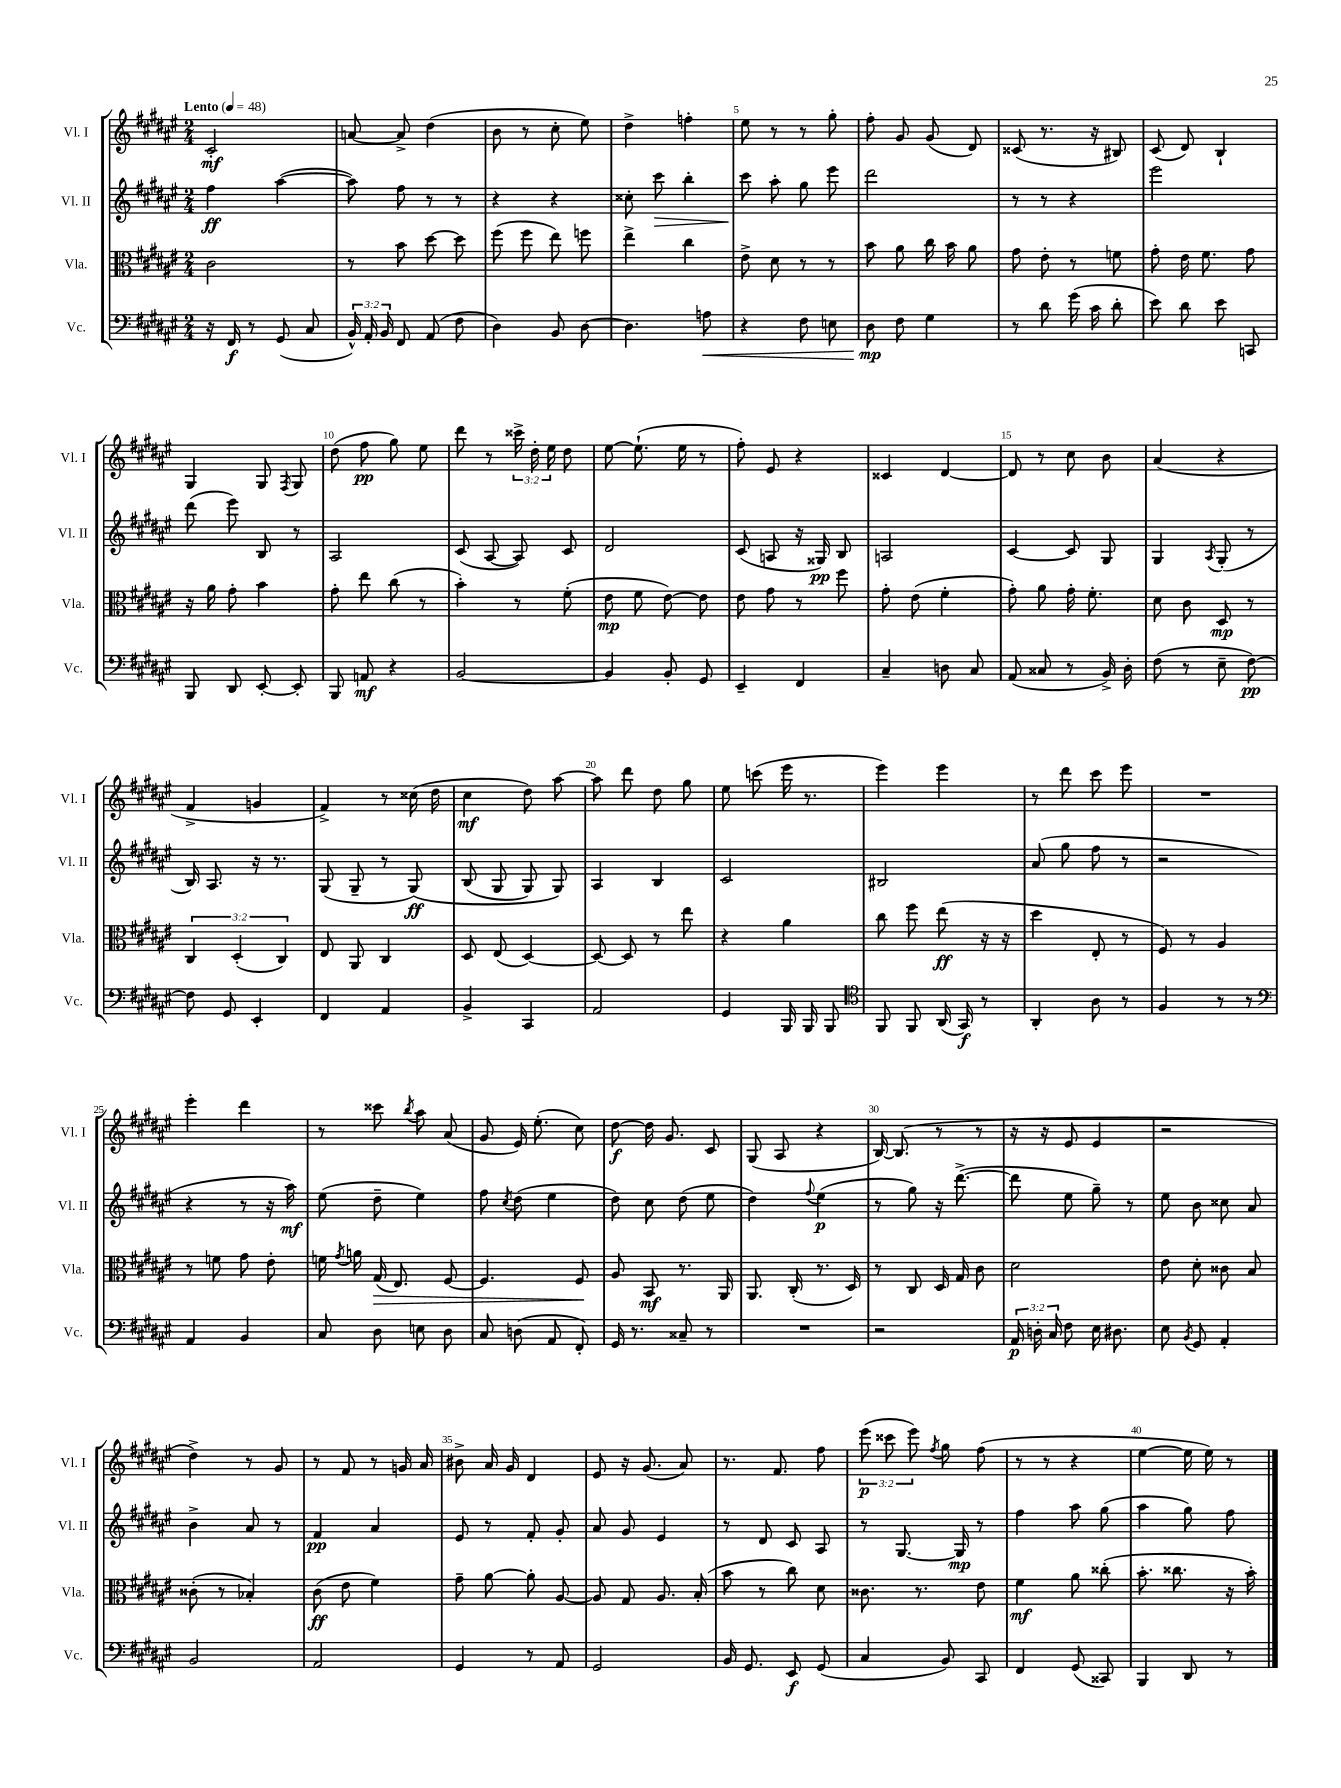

**kern	**dynam	**kern	**dynam	**kern	**dynam	**kern	**dynam
*part4	*part4	*part3	*part3	*part2	*part2	*part1	*part1
*staff4	*staff4	*staff3	*staff3	*staff2	*staff2	*staff1	*staff1
*I"Vc.	*	*I"Vla.	*	*I"Vl. II	*	*I"Vl. I	*
*I'Vc.	*	*I'Vla.	*	*I'Vl. II	*	*I'Vl. I	*
*clefF4	*	*clefC3	*	*clefG2	*	*clefG2	*
*k[f#c#g#d#a#e#]	*	*k[f#c#g#d#a#e#]	*	*k[f#c#g#d#a#e#]	*	*k[f#c#g#d#a#e#]	*
*M2/4	*	*M2/4	*	*M2/4	*	*M2/4	*
*MM48	*	*MM48	*	*MM48	*	*MM48	*
=1	=1	=1	=1	=1	=1	=1	=1
!	!	!	!	!	!	!LO:TX:a:B:t=Lento	!
16r	.	2c#\	.	4ff#\	ff	2c#'/	mf
16FF#/	f	.	.	.	.	.	.
8r	.	.	.	.	.	.	.
(8GG#/	.	.	.	([4aa#\	.	.	.
8C#/	.	.	.	.	.	.	.
=2	=2	=2	=2	=2	=2	=2	=2
24BB^^/)	.	8r	.	8aa#\])	.	[8an/	.
24AA#'/	.	.	.	.	.	.	.
24BB/	.	.	.	.	.	.	.
8FF#/	.	8b\	.	8ff#\	.	8a^/]	.
(8AA#/	.	[8dd#\	.	8r	.	(4dd#\	.
8F#\	.	8dd#\]	.	8r	.	.	.
=3	=3	=3	=3	=3	=3	=3	=3
4D#\)	.	(8ff#\	.	4r	.	8b\	.
.	.	8ff#\	.	.	.	8r	.
8BB/	.	8ee#\)	.	4r	.	8cc#'\	.
[8D#\	.	8ffn\	.	.	.	8ee#\)	.
=4	=4	=4	=4	=4	=4	=4	=4
4.D#\]	.	4ee#^\	.	8cc##X'\	.	4dd#^\	.
!	!	!	!	!	!LO:HP:b	!	!
.	.	.	.	8ccc#\	>	.	.
.	.	4cc#\	.	4bb'\	.	4ffn'\	.
!	!LO:HP:b	!	!	!	!	!	!
8An\	<	.	.	.	.	.	.
=5	=5	=5	=5	=5	=5	=5	=5
4r	.	8e#^\	.	8ccc#\	.	8ee#\	.
.	.	8d#\	.	8aa#'\	]	8r	.
8F#\	.	8r	.	8gg#\	.	8r	.
8En\	.	8r	.	8eee#\	.	8gg#'\	.
=6	=6	=6	=6	=6	=6	=6	=6
8D#\	mp	8b\	.	2ddd#\	.	8ff#'\	.
8F#\	[	8a#\	.	.	.	8g#/	.
4G#\	.	16cc#\	.	.	.	(8g#/	.
.	.	16b\	.	.	.	.	.
.	.	8a#\	.	.	.	8d#/)	.
=7	=7	=7	=7	=7	=7	=7	=7
8r	.	8g#\	.	8r	.	(8c##X/	.
8d#\	.	8e#'\	.	8r	.	8.r	.
(16g#\	.	8r	.	4r	.	.	.
16c#\	.	.	.	.	.	16r	.
8d#'\	.	8fn\	.	.	.	8B#X/)	.
=8	=8	=8	=8	=8	=8	=8	=8
8e#\)	.	8g#'\	.	2eee#\	.	(8c#/	.
8d#\	.	16e#\	.	.	.	8d#/)	.
.	.	8.f#\	.	.	.	.	.
8e#\	.	.	.	.	.	4B`/	.
8CCn/	.	8g#\	.	.	.	.	.
!!LO:LB:g=z
=9	=9	=9	=9	=9	=9	=9	=9
8BBB/	.	16r	.	(8ddd#\	.	4G#/	.
.	.	16a#\	.	.	.	.	.
8DD#/	.	8g#'\	.	8eee#\)	.	.	.
[8EE#'/	.	4b\	.	8B/	.	8G#/	.
.	.	.	.	.	.	8qF#/	.
8EE#'/]	.	.	.	8r	.	8G#/	.
=10	=10	=10	=10	=10	=10	=10	=10
8BBB/	.	8g#'\	.	2A#/	.	(8dd#\	.
8AAn/	mf	8ee#\	.	.	.	8ff#\	pp
4r	.	(8cc#\	.	.	.	8gg#\)	.
.	.	8r	.	.	.	8ee#\	.
=11	=11	=11	=11	=11	=11	=11	=11
[2BB/	.	4b'\)	.	(8c#/	.	8ddd#\	.
.	.	.	.	[8A#/	.	8r	.
.	.	8r	.	8A#/])	.	24ccc##X^\	.
.	.	.	.	.	.	24dd#'\	.
.	.	.	.	.	.	24ee#\	.
.	.	(8f#'\	.	8c#/	.	8dd#\	.
=12	=12	=12	=12	=12	=12	=12	=12
4BB/]	.	8e#\	mp	2d#/	.	[8ee#\	.
.	.	8f#\	.	.	.	(8.ee#`\]	.
8BB'/	.	[8e#\)	.	.	.	.	.
.	.	.	.	.	.	16ee#\	.
8GG#/	.	8e#\]	.	.	.	8r	.
=13	=13	=13	=13	=13	=13	=13	=13
4EE#~/	.	8e#\	.	(8c#/	.	8ff#'\)	.
.	.	8g#\	.	8An/	.	8e#/	.
4FF#/	.	8r	.	16r	.	4r	.
.	.	.	.	16G##X/)	pp	.	.
.	.	8ff#\	.	8B/	.	.	.
=14	=14	=14	=14	=14	=14	=14	=14
4C#~/	.	8g#'\	.	2An/	.	4c##X/	.
.	.	(8e#\	.	.	.	.	.
8Dn\	.	4f#'\	.	.	.	[4d#/	.
8C#/	.	.	.	.	.	.	.
=15	=15	=15	=15	=15	=15	=15	=15
(8AA#/	.	8g#'\)	.	[4c#/	.	8d#/]	.
8C##X/	.	8a#\	.	.	.	8r	.
8r	.	16g#'\	.	8c#/]	.	8cc#\	.
.	.	8.f#'\	.	.	.	.	.
16BB^/)	.	.	.	8G#/	.	8b\	.
16D#'\	.	.	.	.	.	.	.
=16	=16	=16	=16	=16	=16	=16	=16
(8F#\	.	8d#\	.	4G#/	.	(4a#/	.
8r	.	8c#\	.	.	.	.	.
.	.	.	.	8qA#/	.	.	.
8E#~\	.	8D#/	mp	(8G#'/	.	4r	.
[8F#\)	pp	8r	.	8r	.	.	.
!!LO:LB:g=z
=17	=17	=17	=17	=17	=17	=17	=17
8F#\]	.	6C#/	.	16B/)	.	4f#^/	.
.	.	.	.	8.A#/	.	.	.
8GG#/	.	.	.	.	.	.	.
.	.	(6D#'/	.	.	.	.	.
4EE#'/	.	.	.	16r	.	4gn/	.
.	.	.	.	8.r	.	.	.
.	.	6C#/)	.	.	.	.	.
=18	=18	=18	=18	=18	=18	=18	=18
4FF#/	.	8E#/	.	(8G#/	.	4f#^/)	.
.	.	8AA#/	.	8G#~/	.	.	.
4AA#/	.	4C#/	.	8r	.	8r	.
.	.	.	.	(8G#/)	ff	(16cc##X\	.
.	.	.	.	.	.	16dd#\	.
=19	=19	=19	=19	=19	=19	=19	=19
4BB^/	.	8D#/	.	(8B/	.	4cc#\	mf
.	.	(8E#/	.	8G#/	.	.	.
4CC#/	.	[4D#/)	.	8G#/)	.	8dd#\)	.
.	.	.	.	8G#/)	.	[8aa#\	.
=20	=20	=20	=20	=20	=20	=20	=20
2AA#/	.	8D#/_	.	4A#/	.	8aa#\]	.
.	.	8D#/]	.	.	.	8ddd#\	.
.	.	8r	.	4B/	.	8dd#\	.
.	.	8ee#\	.	.	.	8gg#\	.
=21	=21	=21	=21	=21	=21	=21	=21
4GG#/	.	4r	.	2c#/	.	8ee#\	.
.	.	.	.	.	.	(8cccn\	.
16BBB/	.	4a#\	.	.	.	16eee#\	.
16BBB/	.	.	.	.	.	8.r	.
8BBB/	.	.	.	.	.	.	.
=22	=22	=22	=22	=22	=22	=22	=22
*clefC4	*	*	*	*	*	*	*
8FF#/	.	8cc#\	.	2B#X/	.	4eee#\)	.
8FF#/	.	8ff#\	.	.	.	.	.
(16AA#/	.	(8ee#\	ff	.	.	4eee#\	.
16GG#/)	f	.	.	.	.	.	.
8r	.	16r	.	.	.	.	.
.	.	16r	.	.	.	.	.
=23	=23	=23	=23	=23	=23	=23	=23
4AA#'/	.	4dd#\	.	(8a#/	.	8r	.
.	.	.	.	8gg#\	.	8ddd#\	.
8A#\	.	8E#'/	.	8ff#\	.	8ccc#\	.
8r	.	8r	.	8r	.	8eee#\	.
=24	=24	=24	=24	=24	=24	=24	=24
4F#/	.	8F#/)	.	2r	.	2r	.
.	.	8r	.	.	.	.	.
8r	.	4A#/	.	.	.	.	.
8r	.	.	.	.	.	.	.
!!LO:LB:g=z
=25	=25	=25	=25	=25	=25	=25	=25
*clefF4	*	*	*	*	*	*	*
4AA#/	.	8r	.	4r	.	4eee#'\	.
.	.	8fn\	.	.	.	.	.
4BB/	.	8g#\	.	8r	.	4ddd#\	.
.	.	8e#'\	.	16r	.	.	.
.	.	.	.	16aa#\)	mf	.	.
=26	=26	=26	=26	=26	=26	=26	=26
8C#/	.	16fn\	.	(8ee#\	.	8r	.
.	.	8qg#/	.	.	.	.	.
.	.	16an\	.	.	.	.	.
!	!	!	!LO:HP:b	!	!	!	!
8D#\	.	(16G#/	>	8dd#~\	.	8ccc##X\	.
.	.	8.E#/)	.	.	.	.	.
.	.	.	.	.	.	8qbb/	.
8En\	.	.	.	4ee#\)	.	8aa#\	.
8D#\	.	[8F#/	.	.	.	(8a#/	.
=27	=27	=27	=27	=27	=27	=27	=27
8C#/	.	4.F#/]	.	8ff#\	.	8g#/	.
.	.	.	.	8qcc#/	.	.	.
(8Dn\	.	.	.	(8dd#\	.	16e#/)	.
.	.	.	.	.	.	(8.ee#'\	.
8AA#/	.	.	.	4ee#\	.	.	.
8FF#'/)	.	8F#/	.	.	.	8cc#\)	.
.	.	.	]	.	.	.	.
=28	=28	=28	=28	=28	=28	=28	=28
16GG#/	.	8A#/	.	8dd#\)	.	[8dd#\	f
8.r	.	.	.	.	.	.	.
.	.	8BB/	mf	8cc#\	.	16dd#\]	.
.	.	.	.	.	.	8.g#/	.
8C##X~/	.	8.r	.	(8dd#\	.	.	.
8r	.	.	.	8ee#\	.	8c#/	.
.	.	16AA#/	.	.	.	.	.
=29	=29	=29	=29	=29	=29	=29	=29
2r	.	8.AA#/	.	4dd#\)	.	(8G#/	.
.	.	.	.	.	.	8A#/	.
.	.	(16C#'/	.	.	.	.	.
.	.	.	.	8qqff#/	.	.	.
.	.	8.r	.	(4ee#\	p	4r	.
.	.	16D#/)	.	.	.	.	.
=30	=30	=30	=30	=30	=30	=30	=30
2r	.	8r	.	8r	.	[16B/)	.
.	.	.	.	.	.	(8.B/]	.
.	.	8C#/	.	8gg#\)	.	.	.
.	.	16D#/	.	16r	.	8r	.
.	.	16G#/	.	([8.ddd#^\	.	.	.
.	.	8c#\	.	.	.	8r	.
=31	=31	=31	=31	=31	=31	=31	=31
24AA#/	p	2d#\	.	8ddd#\]	.	16r	.
24Dn'\	.	.	.	.	.	.	.
.	.	.	.	.	.	16r	.
24C#/	.	.	.	.	.	.	.
8F#\	.	.	.	8ee#\	.	8e#/	.
16E#\	.	.	.	8gg#~\)	.	4e#/	.
8.D#X\	.	.	.	.	.	.	.
.	.	.	.	8r	.	.	.
=32	=32	=32	=32	=32	=32	=32	=32
8E#\	.	8e#\	.	8ee#\	.	2r	.
8qBB/	.	.	.	.	.	.	.
8GG#/	.	8d#'\	.	8b\	.	.	.
4AA#'/	.	8c##X\	.	8cc##X\	.	.	.
.	.	8B/	.	8a#/	.	.	.
!!LO:LB:g=z
=33	=33	=33	=33	=33	=33	=33	=33
2BB/	.	(8c##X'\	.	4b^\	.	4dd#^\)	.
.	.	8r	.	.	.	.	.
.	.	4B-X'/)	.	8a#/	.	8r	.
.	.	.	.	8r	.	8g#/	.
=34	=34	=34	=34	=34	=34	=34	=34
2AA#/	.	(8c#\	ff	4f#/	pp	8r	.
.	.	8e#\	.	.	.	8f#/	.
.	.	4f#\)	.	4a#/	.	8r	.
.	.	.	.	.	.	16gn/	.
.	.	.	.	.	.	16a#/	.
=35	=35	=35	=35	=35	=35	=35	=35
4GG#/	.	8g#~\	.	8e#/	.	8b#X^\	.
.	.	[8a#\	.	8r	.	16a#/	.
.	.	.	.	.	.	16g#/	.
8r	.	8a#'\]	.	8f#'/	.	4d#/	.
8AA#/	.	[8A#/	.	8g#'/	.	.	.
=36	=36	=36	=36	=36	=36	=36	=36
2GG#/	.	8A#/]	.	8a#/	.	8e#/	.
.	.	8G#/	.	8g#/	.	16r	.
.	.	.	.	.	.	(8.g#/	.
.	.	8.A#/	.	4e#/	.	.	.
.	.	.	.	.	.	8a#/)	.
.	.	(16B'/	.	.	.	.	.
=37	=37	=37	=37	=37	=37	=37	=37
16BB/	.	8b\	.	8r	.	8.r	.
8.GG#/	.	.	.	.	.	.	.
.	.	8r	.	8d#/	.	.	.
.	.	.	.	.	.	8.f#/	.
8EE#/	f	8cc#\)	.	8c#/	.	.	.
(8GG#/	.	8d#\	.	8A#/	.	8ff#\	.
=38	=38	=38	=38	=38	=38	=38	=38
4C#/	.	8.c##X\	.	8r	.	(12eee#\	p
.	.	.	.	.	.	12ccc##X\	.
.	.	.	.	[8.G#/	.	.	.
.	.	.	.	.	.	12eee#\)	.
.	.	8.r	.	.	.	.	.
.	.	.	.	.	.	8qff#/	.
8BB/)	.	.	.	.	.	8gg#\	.
.	.	.	.	16G#/]	mp	.	.
8CC#/	.	8e#\	.	8r	.	(8ff#\	.
=39	=39	=39	=39	=39	=39	=39	=39
4FF#/	.	4f#\	mf	4ff#\	.	8r	.
.	.	.	.	.	.	8r	.
(8GG#/	.	8a#\	.	8aa#\	.	4r	.
8CC##X/)	.	(8cc##X'\	.	(8gg#\	.	.	.
=40	=40	=40	=40	=40	=40	=40	=40
4BBB/	.	8.b'\	.	4aa#\	.	[4ee#\	.
.	.	8.cc##X\	.	.	.	.	.
8DD#/	.	.	.	8gg#\)	.	16ee#\]	.
.	.	.	.	.	.	16ee#\)	.
8r	.	16r	.	8ff#\	.	8r	.
.	.	16b'\)	.	.	.	.	.
==	==	==	==	==	==	==	==
*-	*-	*-	*-	*-	*-	*-	*-
